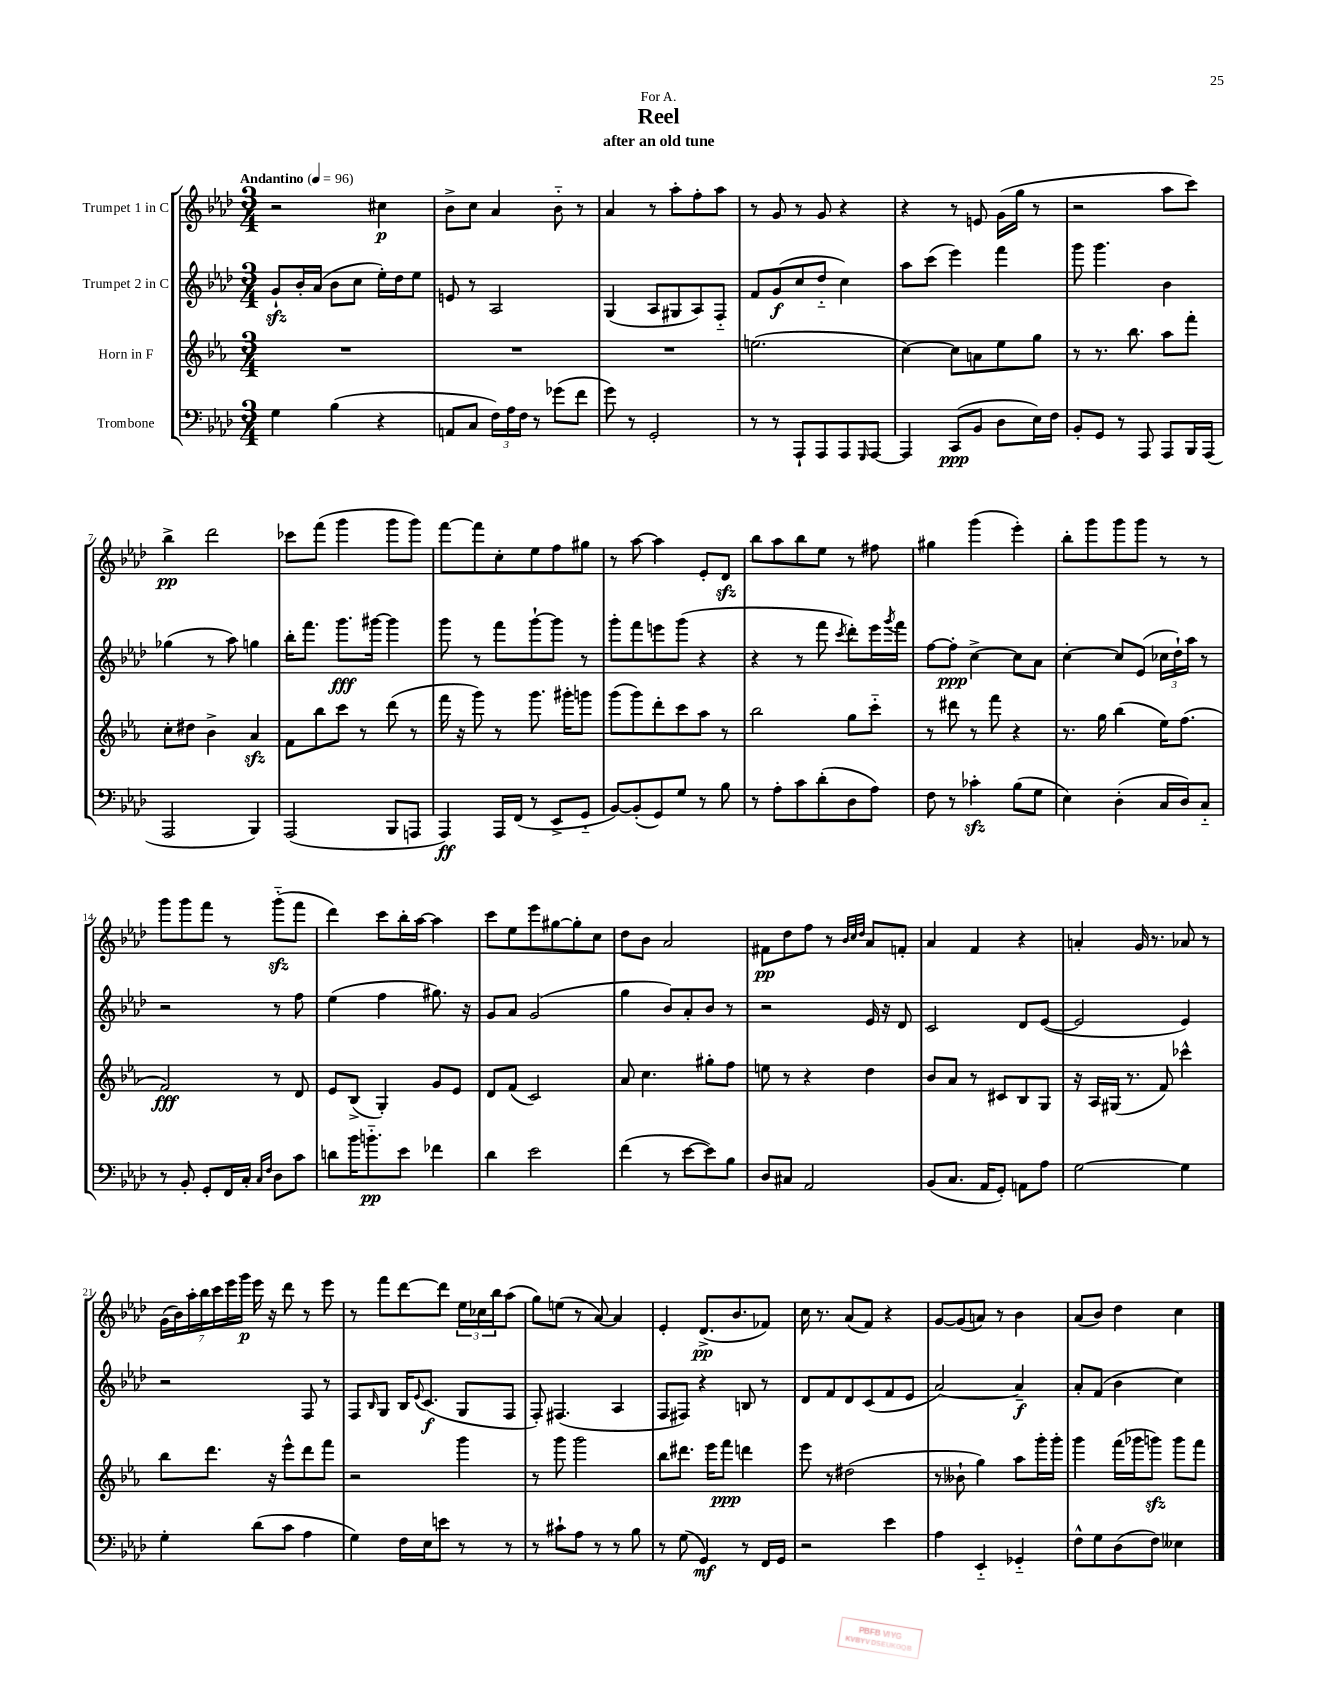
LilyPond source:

\header { title = "Reel" subtitle = "after an old tune" dedication = "For A." }
<<
\new StaffGroup <<
\new Staff = "s0" \with { instrumentName = "Trumpet 1 in C" } {
    \clef treble \key aes \major \numericTimeSignature \time 3/4 \tempo "Andantino" 4 = 96
    r2 cis''4\p |
    bes'8-> c''8 aes'4 bes'8-_ r8 |
    aes'4 r8 aes''8-. f''8-. aes''8 |
    r8 g'8 r8 g'8 r4 |
    r4 r8 e'8 g'16( g''16 r8 |
    r2 aes''8 c'''8) |
    bes''4->\pp des'''2 |
    ces'''8 f'''8( g'''4 g'''8 g'''8) |
    f'''8~ f'''8 c''8-. ees''8 f''8 gis''8 |
    r8 aes''8~ aes''4 ees'8-. des'8\sfz |
    bes''8 aes''8 bes''8 ees''8 r8 fis''8 |
    gis''4 g'''4( ees'''4-.) |
    bes''8-. g'''8 g'''8 g'''8 r8 r8 |
    g'''8 g'''8 f'''8 r8 g'''8-_\sfz( f'''8 |
    des'''4) c'''8 bes''16-. aes''16~ aes''4 |
    c'''8 ees''8 ees'''8 gis''8~ gis''8-. c''8 |
    des''8 bes'8 aes'2 |
    fis'8\pp des''8 f''8 r8 \grace { bes'32 c''32 des''32 } aes'8 f'8-. |
    aes'4 f'4 r4 |
    a'4-. g'16 r8. aes'8 r8 |
    \tuplet 7/4 { g'16( bes'16) aes''16-. bes''16 c'''16 ees'''16 g'''16\p } ees'''16 r16 des'''8 r8 ees'''8 |
    r8 f'''8 des'''8~ des'''8 \tuplet 3/2 { ees''16 ces''16 bes''16 } aes''8( |
    g''8) e''8( r8 aes'8~) aes'4 |
    ees'4-. des'8.->\pp( bes'8. fes'8) |
    c''16 r8. aes'8( f'8) r4 |
    g'8~ g'8( a'8) r8 bes'4 |
    aes'8( bes'8) des''4 c''4 \bar "|." |
}
\new Staff = "s1" \with { instrumentName = "Trumpet 2 in C" } {
    \clef treble \key aes \major \numericTimeSignature \time 3/4
    g'8-!\sfz bes'16-. aes'16( bes'8 c''8 ees''16-.) des''16 ees''8 |
    e'8 r8 aes2 |
    g4( aes8 gis8 aes8) f8-_ |
    f'8 g'8\f( c''8 des''8-_ c''4) |
    aes''8 c'''8( ees'''4) f'''4 |
    g'''8 g'''4. bes'4 |
    ges''4( r8 aes''8) g''4 |
    bes''16-. f'''8. g'''8.\fff gis'''16~ gis'''4 |
    g'''8 r8 f'''8 g'''8~-! g'''8 r8 |
    g'''8-. f'''8 e'''8 g'''8( r4 |
    r4 r8 f'''8 \acciaccatura { c'''8 } des'''8-.) ees'''16 \acciaccatura { g'''8 } f'''16 |
    f''8~ f''8-.\ppp c''4~-> c''8 aes'8 |
    c''4~-. c''8 ees'8( \tuplet 3/2 { ces''16 des''16-!) aes''16 } r8 |
    r2 r8 f''8 |
    ees''4( f''4 gis''8.) r16 |
    g'8 aes'8 g'2( |
    g''4 bes'8) aes'8-. bes'8 r8 |
    r2 ees'16 r16 des'8 |
    c'2 des'8 ees'8~( |
    ees'2 ees'4) |
    r2 f8 r8 |
    f8 \grace { bes16 } g8 bes16 \appoggiatura { ees'8 } c'8.\f( g8 f8 |
    f8-.) fis4.( aes4 |
    f8 fis8) r4 b8 r8 |
    des'8 f'8 des'8 c'8( f'8 ees'8 |
    aes'2~) aes'4--\f |
    aes'8-. f'8( bes'4 c''4) \bar "|." |
}
\new Staff = "s2" \with { instrumentName = "Horn in F" } {
    \clef treble \key ees \major \numericTimeSignature \time 3/4
    R2. |
    R2. |
    R2. |
    e''2.( |
    c''4~) c''8 a'8 ees''8 g''8 |
    r8 r8. bes''8. aes''8 f'''8-. |
    c''8-. dis''8 bes'4-> aes'4\sfz |
    f'8 bes''8 c'''8 r8 d'''8( r8 |
    f'''16 r16 g'''8) r8 g'''8. gis'''16-. g'''8 |
    g'''8( g'''8) d'''8-. c'''8 aes''8 r8 |
    bes''2 g''8 c'''8-_ |
    r8 dis'''8 r8 f'''8 r4 |
    r8. g''16 bes''4( ees''16) f''8.( |
    f'2\fff) r8 d'8 |
    ees'8 bes8->( g4-.) g'8 ees'8 |
    d'8 f'8( c'2) |
    aes'8 c''4. gis''8-. f''8 |
    e''8 r8 r4 d''4 |
    bes'8 aes'8 r8 cis'8 bes8 g8 |
    r16 aes16 gis16( r8. f'8) ces'''4-^ |
    bes''8 d'''8. r16 ees'''8-^ d'''8 f'''8 |
    r2 g'''4 |
    r8 g'''8 g'''2 |
    bes''8 dis'''8. ees'''16 f'''8\ppp d'''4 |
    ees'''8 r8 dis''2( |
    r8 beses'8-! g''4) aes''8 g'''16-. g'''16-. |
    g'''4 f'''16( ges'''16 g'''8\sfz) g'''8 f'''8 \bar "|." |
}
\new Staff = "s3" \with { instrumentName = "Trombone" } {
    \clef bass \key aes \major \numericTimeSignature \time 3/4
    g4 bes4( r4 |
    a,8 c8 \tuplet 3/2 { f16) aes16 f16 } r8 ges'8( f'8 |
    g'8) r8 g,2-. |
    r8 r8 aes,,8-! aes,,8 aes,,8 \grace { g,,16 } aes,,8~ |
    aes,,4 c,8\ppp( bes,8 des8 ees16) f16 |
    bes,8-. g,8 r8 aes,,8 aes,,8 bes,,16 aes,,16( |
    aes,,2 bes,,4) |
    aes,,2( bes,,8 a,,8 |
    aes,,4\ff) aes,,16 f,16( r8 ees,8-> g,8-_ |
    bes,8~) bes,8-.( g,8) g8 r8 bes8 |
    r8 aes8-. c'8 des'8-.( des8 aes8) |
    f8 r8 ces'4-.\sfz bes8( g8 |
    ees4) des4-.( c16 des16) c8-_ |
    r8 bes,8-. g,8-. f,16 c16-. \grace { c16 f16 } des8 c'8 |
    d'8 bes'16 b'8.-_\pp ees'8 fes'4 |
    des'4 ees'2 |
    f'4( r8 ees'8~ ees'8) bes8 |
    des8 cis8 aes,2 |
    bes,8( c8. aes,16 g,8-.) a,8 aes8 |
    g2~ g4 |
    g4-. des'8( c'8 aes4 |
    g4) f16 ees16 e'8 r8 r8 |
    r8 cis'8-! aes8 r8 r8 bes8 |
    r8 g8( g,4\mf) r8 f,16 g,16 |
    r2 ees'4 |
    aes4 ees,4-_ ges,4-_ |
    f8-^ g8 des8( f8) eeses4 \bar "|." |
}
>>
>>
